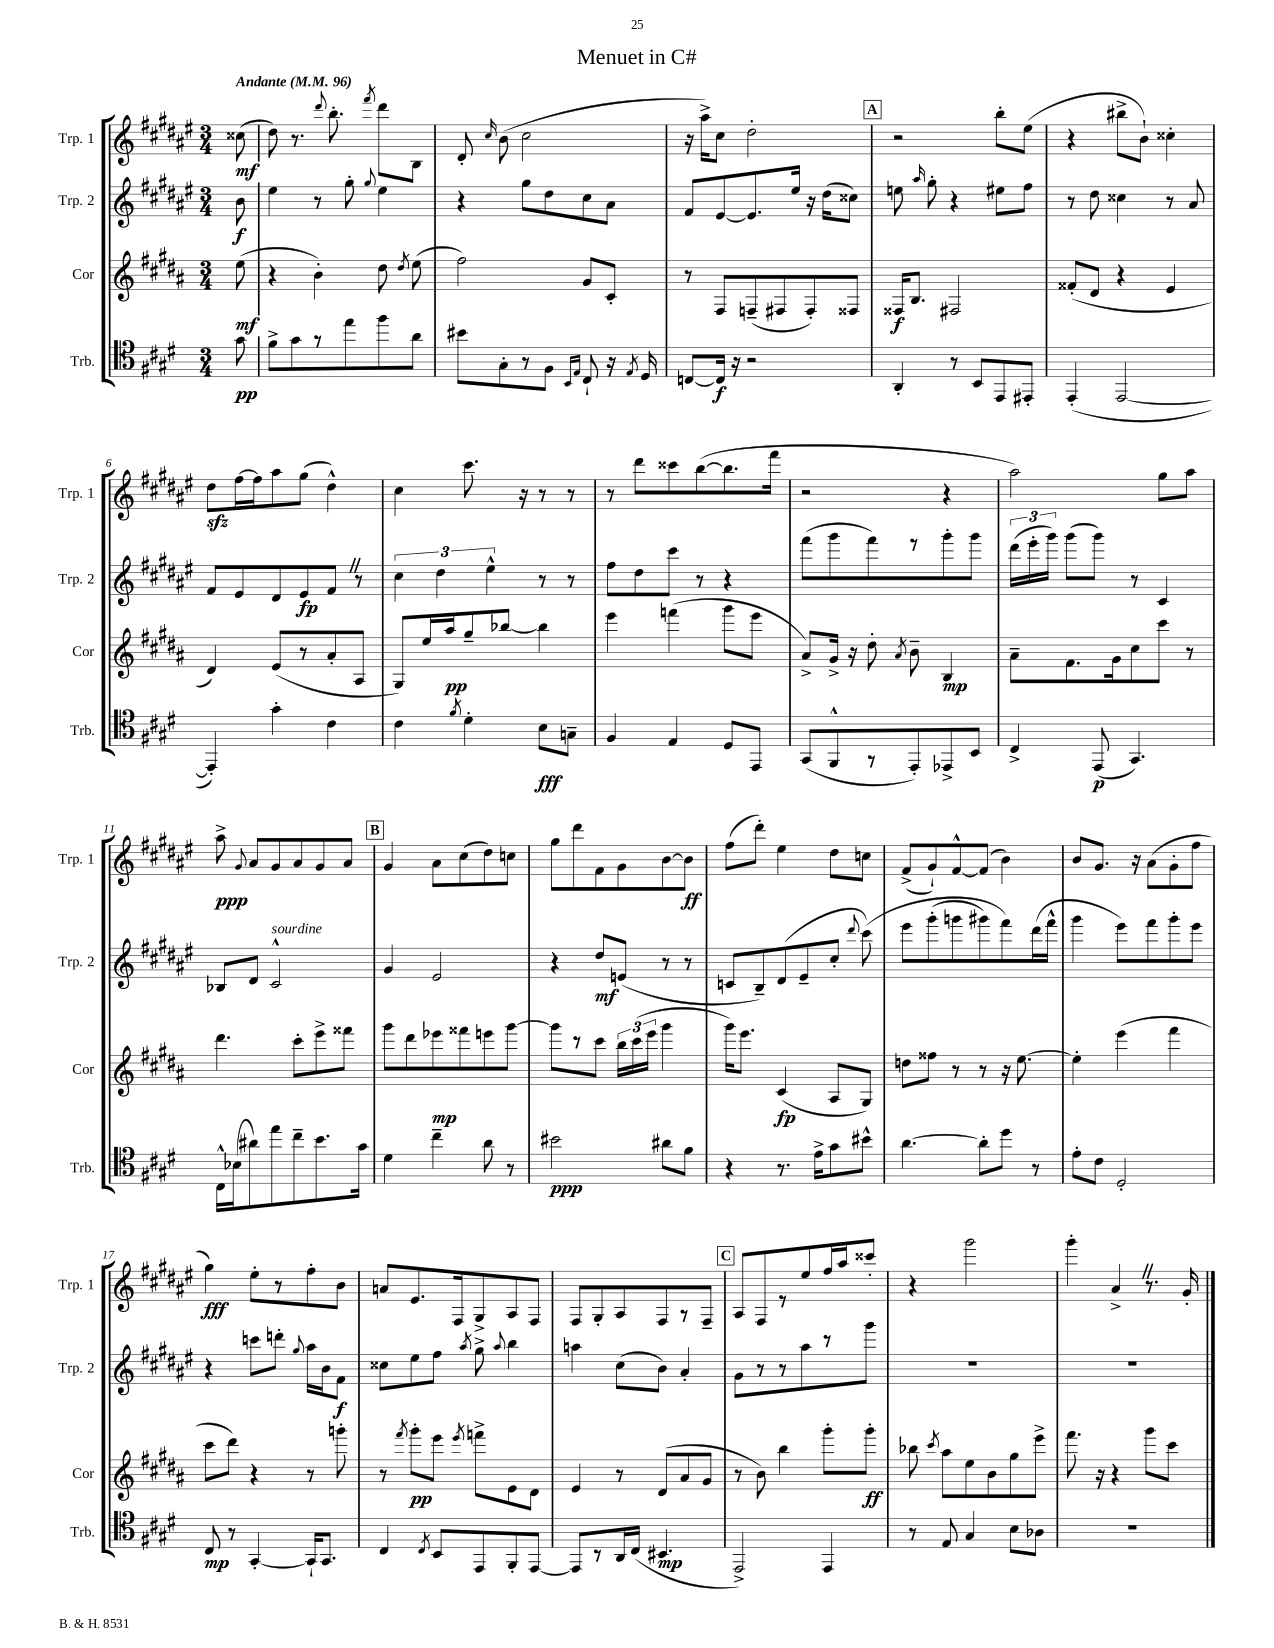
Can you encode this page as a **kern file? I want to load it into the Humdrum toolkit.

**kern	**kern	**kern	**kern
*staff4	*staff3	*staff2	*staff1
*clefC4	*clefG2	*clefG2	*clefG2
*k[f#c#g#d#]	*k[f#c#g#d#a#]	*k[f#c#g#d#a#e#]	*k[f#c#g#d#a#e#]
*M3/4	*M3/4	*M3/4	*M3/4
*MM96	*MM96	*MM96	*MM96
8g#	(8ee	8b	(8cc##
=	=	=	=
8f#^	4r	4ee#	8dd#)
8g#	.	.	8.r
8r	4b')	8r	.
.	.	.	8qqddd#
.	.	.	8.bb'
8ee	.	8gg#'	.
.	.	8qqgg#	8qfff#
8ff#	8dd#	4ee#	8ddd#
.	8qdd#	.	.
8a	(8ee	.	8B
=	=	=	=
8b#	2ff#)	4r	8d#'
.	.	.	16qqcc#
8G#'	.	.	(8b
8r	.	8gg#	2cc#
8F#	.	8dd#	.
16qqBB	.	.	.
16qqE	.	.	.
8C#`	8g#	8cc#	.
16r	8c#'	8a#	.
8qE	.	.	.
16D#	.	.	.
=	=	=	=
[8C	8r	8f#	16r
.	.	.	16aa#^)
16C]	8F#	[8e#	8cc#
16r	.	.	.
2r	(8F~	8.e#]	2dd#'
.	8F#	.	.
.	.	16ee#	.
.	8F#')	16r	.
.	.	(16dd#	.
.	8F##	8cc##)	.
=	=	=	=
4AA'	16F##	8ee	2r
.	8.B	.	.
.	.	16qqaa#	.
.	.	8gg#'	.
8r	2F#	4r	.
8BB	.	.	.
8EE	.	8ee#	8bb'
8EE#'	.	8ff#	(8ee#
=	=	=	=
(4EE'	(8f##'	8r	4r
.	8d#	8dd#	.
[2EE	4r	4cc##	8bb#^
.	.	.	8b`)
.	4e	8r	4cc##'
.	.	8a#	.
=	=	=	=
4EE'])	4d#)	8f#	8dd#
.	.	8e#	[16ff#
.	.	.	16ff#]
4g#'	(8e	8d#	8aa#
.	8r	8e#	(8gg#
4c#	8a#'	8f#	4dd#^^)
.	8A#	8r	.
=	=	=	=
4c#	8G#)	6cc#	4cc#
.	16ee	.	.
.	.	6dd#	.
.	16aa#	.	.
8qf#	.	.	.
4d#'	8gg#~	.	8.ccc#
.	.	6ee#^^	.
.	[8bb-	.	.
.	.	.	16r
8B	4bb-]	8r	8r
8G~	.	8r	8r
=	=	=	=
4F#	4eee	8ff#	8r
.	.	8dd#	8ddd#
4E	(4fff	8ccc#	8ccc##
.	.	8r	([8bb
8D#	8ggg#	4r	8.bb]
8EE	8eee	.	.
.	.	.	16fff#
=	=	=	=
(8GG#	8a#^)	(8fff#	2r
8FF#^^	16g#^	8ggg#	.
.	16r	.	.
8r	8dd#'	8fff#)	.
.	8qa#	.	.
8EE')	8b~	8r	.
8EE-^	4B	8ggg#'	4r
8BB	.	8ggg#	.
=	=	=	=
4C#^	8a#~	(24ddd#	2aa#)
.	.	24eee#'	.
.	.	24ggg#)	.
.	8.f#	(8ggg#	.
(8EE	.	8ggg#)	.
.	16g#	.	.
4.GG#)	8cc#	8r	.
.	8ccc#	4c#	8gg#
.	8r	.	8aa#
=	=	=	=
16C#^^	4.ddd#	8B-	8aa#^
(16B-	.	.	.
.	.	.	8qqg#
8a#)	.	8d#	8a#
8ee	.	2c#^^	8g#
8cc#~	8ccc#'	.	8a#
8.b	8eee^	.	8g#
.	8fff##	.	8a#
16g#	.	.	.
=	=	=	=
4d#	8ggg#	4g#	4g#
.	8ddd#	.	.
4cc#~	8eee-	2e#	8a#
.	8fff##	.	(8cc#
8a	8eee	.	8dd#)
8r	[8ggg#	.	8cc
=	=	=	=
2b#	8ggg#]	4r	8gg#
.	8r	.	8ddd#
.	8ccc#	8dd#	8f#
.	24bb	(8e	8g#
.	(24ccc#	.	.
.	24eee	.	.
8a#	4ggg#	8r	[8b
8f#	.	8r	8b]
=	=	=	=
4r	16ggg#)	8c	(8ff#
.	8.eee	.	.
.	.	8B~)	8ddd#')
8.r	(4c#	(8d#	4ee#
.	.	8e#~	.
16e^	.	.	.
8g#	8A#	8cc#'	8dd#
.	.	8qqddd#	.
8b#^^	8G#)	&(8ccc#)	8cc
=	=	=	=
[4.a	8dd	8eee#	(8f#^
.	8ff##	(8ggg#'	8g#`)
.	8r	8ggg	[8f#^^
8a']	8r	8ggg#)	(8f#]
8dd#	16r	8fff#&)	4b)
.	[8.ee	.	.
8r	.	(16ddd#	.
.	.	16fff#^^	.
=	=	=	=
8e'	4ee']	4ggg#	8b
8c#	.	.	8.g#
2D#'	(4eee	8eee#)	.
.	.	.	16r
.	.	8fff#	(8a#
.	4fff#	8ggg#'	8g#'
.	.	8eee#	8ff#
=	=	=	=
8C#	8ccc#	4r	4gg#)
8r	8ddd#)	.	.
[4GG#'	4r	8ccc	8ee#'
.	.	8ddd'	8r
.	.	8qqgg#	.
16GG#`]	8r	16aa#	8ff#'
8.GG#	.	16b	.
.	8ggg'	8f#	8b
=	=	=	=
4C#	8r	8cc##	8a
.	8qfff#	.	.
.	8ggg#'	8ee#	8.e#
8qC#	.	.	.
8BB	8eee	8ff#	.
.	.	.	16F#
.	8qeee	8qaa#	.
8EE	8fff^	8gg#^	8G#^
.	.	8qqaa#	.
8FF#'	8e	4bb	8A#
[8EE	8d#	.	8F#
=	=	=	=
8EE]	4e	4aa	8F#
8r	.	.	8G#'
16AA	8r	(8cc#	8A#
(16C#	.	.	.
4.BB#	(8d#	8b)	8F#
.	8a#	4a#'	8r
.	8g#	.	8F#~
=	=	=	=
2EE^)	8r	8g#	8A#
.	8b)	8r	8F#
.	4bb	8r	8r
.	.	8aa#	8ee#
4EE	8ggg#'	8r	16ff#
.	.	.	16aa#
.	8ggg#'	8ggg#	8ccc##'
=	=	=	=
8r	8bb-	2.r	4r
.	8qccc#	.	.
8E	8aa#	.	.
4G#	8ee	.	2ggg#
.	8b	.	.
8B	8gg#	.	.
8A-	8eee^	.	.
=	=	=	=
2.r	8.fff#	2.r	4ggg#'
.	16r	.	.
.	4r	.	4a#^
.	8ggg#	.	8.r
.	8ccc#	.	.
.	.	.	16g#'
==	==	==	==
*-	*-	*-	*-
